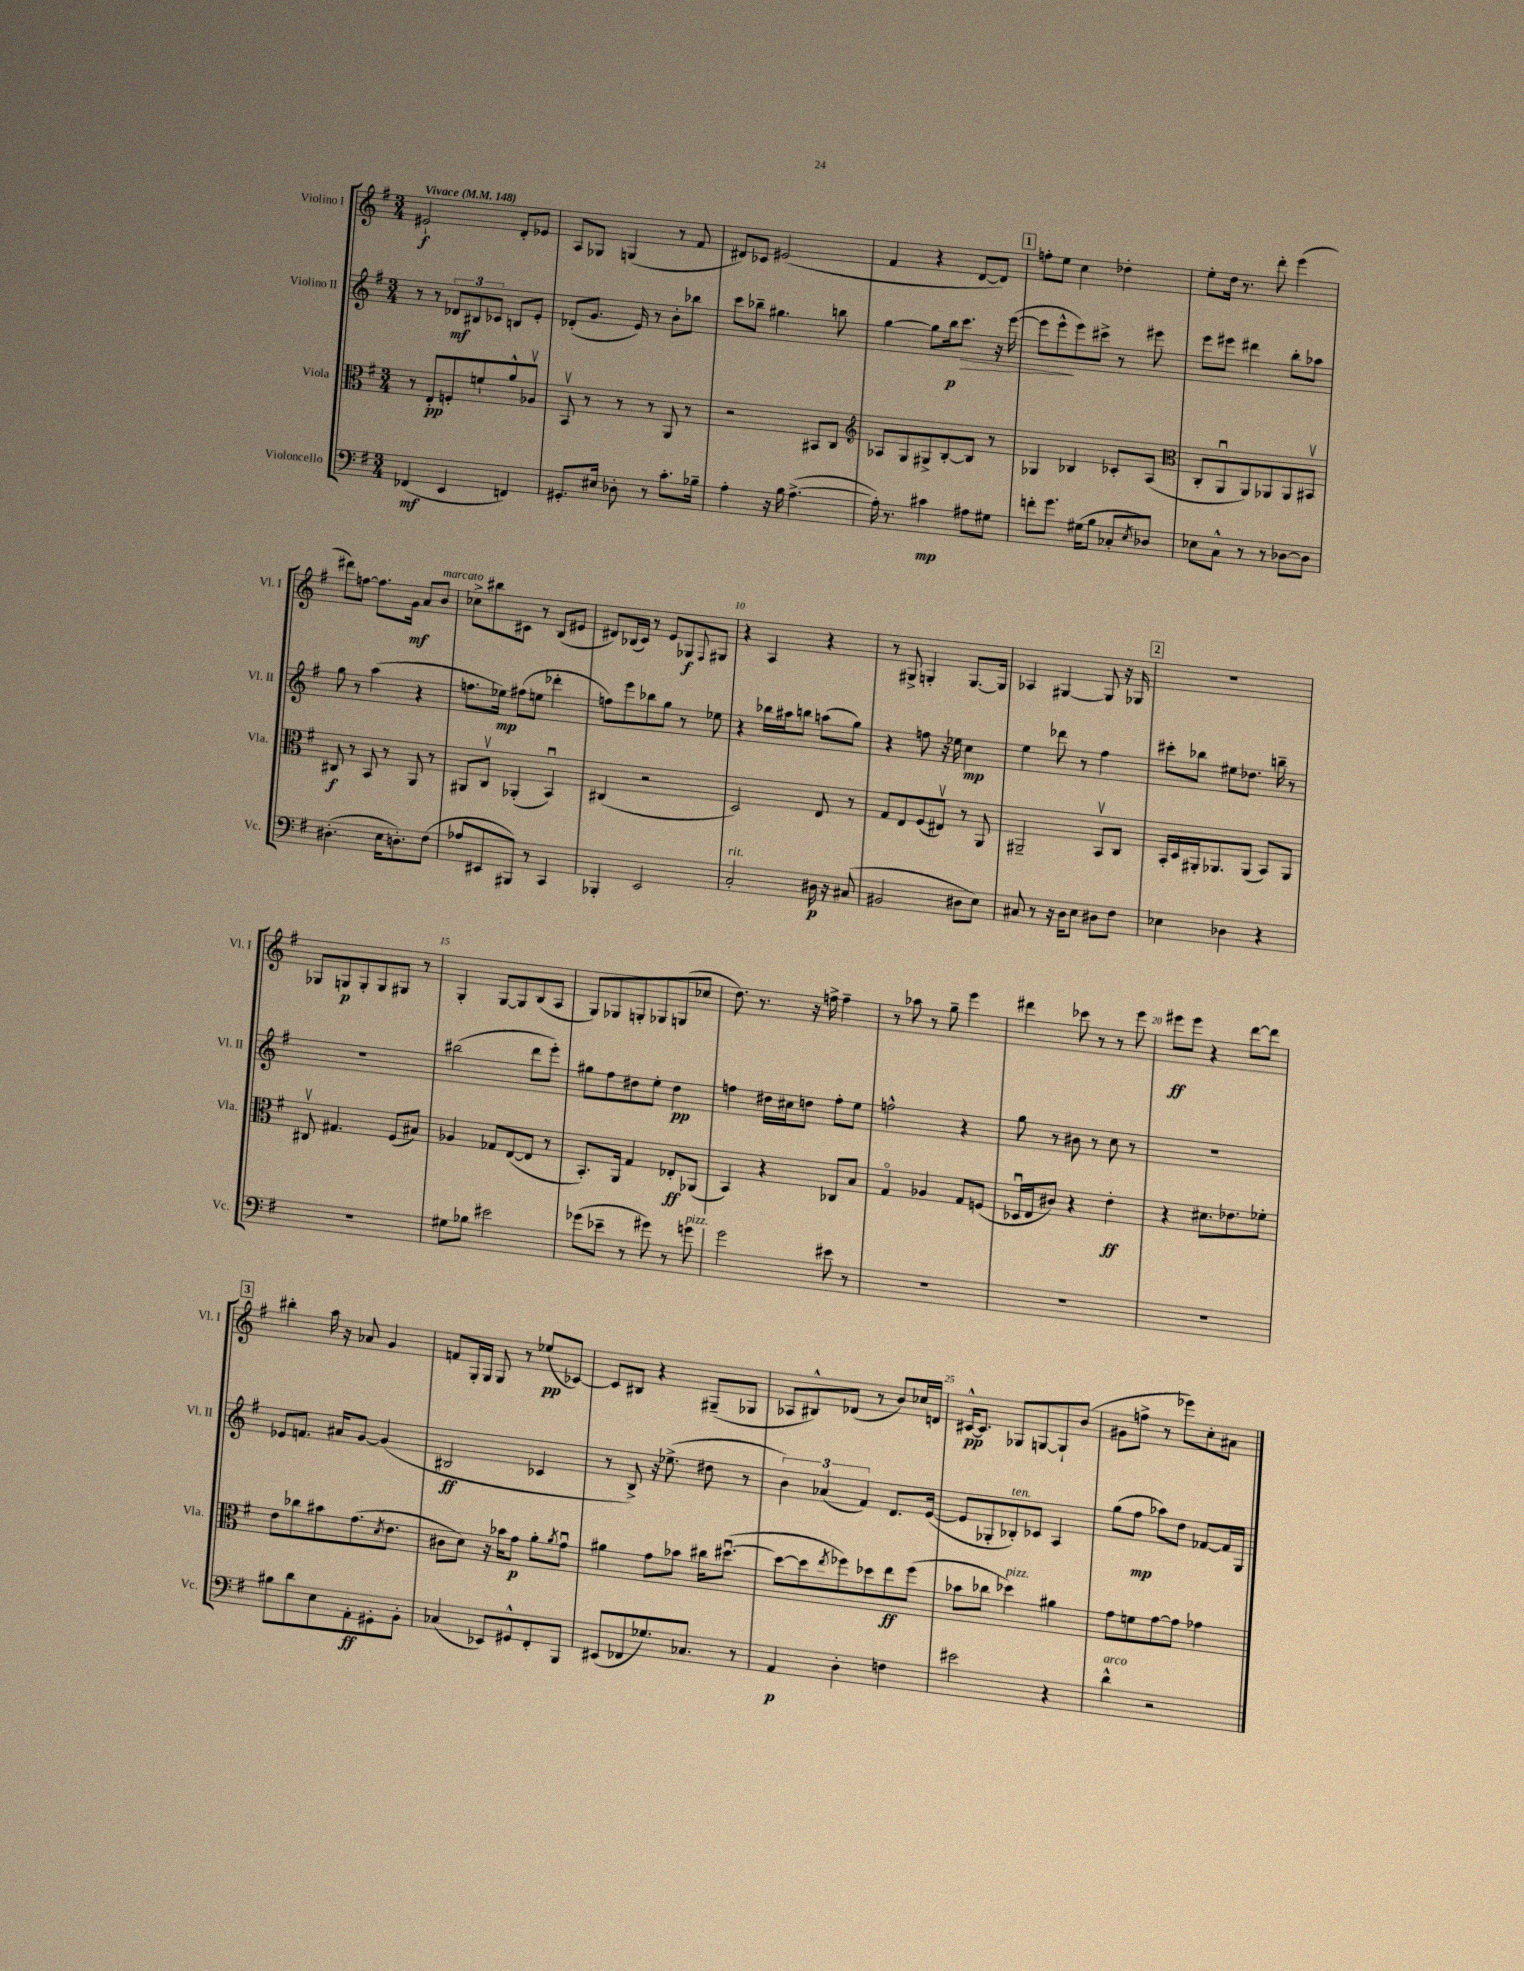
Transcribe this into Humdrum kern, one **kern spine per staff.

**kern	**kern	**kern	**kern
*staff4	*staff3	*staff2	*staff1
*clefF4	*clefC3	*clefG2	*clefG2
*k[f#]	*k[f#]	*k[f#]	*k[f#]
*M3/4	*M3/4	*M3/4	*M3/4
*MM148	*MM148	*MM148	*MM148
(4FF-	8r	8r	2e#`
.	8E'	8r	.
4EE	8F'	12d-	.
.	.	12B#	.
.	8f`	.	.
.	.	12c-	.
4FF)	8a^^	8B	8d'
.	8A-v	8e'	8e-
=	=	=	=
8.GG#'	8BBv	(8d-'	8A
.	8r	8.g	8G-
16E#	.	.	.
8D-'	8r	.	(4G
.	.	16e)	.
8r	8r	8r	.
8.c'	8AA	8b'	8r
.	8r	8bb-	8f#
16B-~	.	.	.
=	=	=	=
4A'	2r	8ccc	8d#)
.	.	8bb-~	8c-
16r	.	4.gg#	(2e#
16B	.	.	.
([4.A^	.	.	.
.	8BB#	.	.
.	8C	8bb	.
=	=	=	=
*	*clefG2	*	*
16A'])	8A-	[4gg	4f#
8.r	.	.	.
.	8G	.	.
4c#	8G#^	8gg]	4r
.	[8B'	16bb	.
.	.	8.ccc	.
8A#	8B]	.	[8d
8G#	8r	16r	8d])
.	.	([16eee	.
=	=	=	=
8f'	4G-	8eee]	8ff'
8.g	.	8eee^^	8ee
.	4B-	8eee)	4cc
(16G#	.	.	.
8B	.	8ccc#^	.
8C-'	8c-'	8r	4dd-'
8qE	.	.	.
8D-)	(8A	8eee#	.
=	=	=	=
*	*clefC3	*	*
8E-	8C'	8eee	8ee'
8C^^	8AAu	8eee#	16dd
.	.	.	8.r
8r	8AA)	4ddd#	.
8r	8AA-	.	8ddd'
[8D-	8AA-	8bb'	(4eee
8D-]	8BB#v	8aa-	.
=	=	=	=
(4.D#'	8C#	8gg	8ddd#)
.	8r	8r	[8ff
.	8BB	(4aa	8.ff]
16E	8r	.	.
8.D')	.	.	16g
.	8AA	4r	8a
(8F#	8r	.	8b
=	=	=	=
8A-	8AA#	8.ff	8cc-^
8EE#	8Cv	.	8bb#
.	.	16ee-)	.
8BBB#)	(4AA-'	(8ff#	8c#
8r	.	8ee	8r
4CC	4BBu)	4ddd-'	(8B
.	.	.	8e#
=	=	=	=
4BBB-'	(4C#	8ff)	8d#)
.	.	8eee	(16B-
.	.	.	16c)
2EE	2r	8bb-	8r
.	.	8gg	8e
.	.	8r	8G-
.	.	.	8qqF#
.	.	8ee-	8G#
=	=	=	=
2C'	2D)	4r	4r
.	.	16bb-	4A
.	.	16aa#	.
.	.	8bb	.
16D#	8E	(8aa	4r
16r	.	.	.
(8C#	8r	8gg)	.
=	=	=	=
2BB#	8G	4r	8r
.	8E	.	8G#^
.	(8F#	8ff	4G'
.	8E#v)	16r	.
.	.	16ee-	.
8D#	8r	4cc	[8.G
8E)	8AA	.	.
.	.	.	16G]
=	=	=	=
8C#	2AA#~	4ee	4A-
8r	.	.	.
16r	.	8ddd-	[4G#
16D	.	.	.
8E	.	8r	.
8D#	8BBv	4ff#	8G#]
8F#	8C	.	16r
.	.	.	16G-
=	=	=	=
4E-	16BB'	8ccc#'	2.r
.	16D	.	.
.	16AA#'	8bb-	.
.	8.AA-	.	.
4D-	.	8ee#	.
.	(8AA-	8.dd-	.
4r	8BB)	.	.
.	.	16bb~	.
.	8AA-	8r	.
=	=	=	=
2.r	8C#v	2.r	8G-
.	4.G#	.	8G
.	.	.	8G'
.	.	.	8G
.	(8F#	.	8G#
.	8B#)	.	8r
=	=	=	=
8G#	4A-	(2bb#	4G'
8B-	.	.	.
2e#	8G-	.	[8G
.	([8E	.	8G]
.	8E]	8ddd	(8B
.	8r	8eee')	8A
=	=	=	=
(8g-	8.BB')	8gg#	8G)
8e-~	.	8ff#	8G-
.	16AA	.	.
8r	4G	8dd#	8G'
8g#)	.	8ee'	8G-
8r	8E-'	4dd#	(8G
8g	(8AA-	.	8cc-
=	=	=	=
2g	4BB)	4ff	8.dd)
.	.	.	8.r
.	4r	16dd#	.
.	.	16cc#	.
.	.	8dd	16r
.	.	.	16ff^
8e#	8C-	8ff'	4ff~
8r	8B	8ee	.
=	=	=	=
2.r	4Go	2ff^^	8r
.	.	.	8aa-
.	4A-	.	8r
.	.	.	8gg~
.	8G	4r	4eee
.	(8F	.	.
=	=	=	=
2.r	16D-u	8gg	4ddd#
.	16E	.	.
.	8c#)	8r	.
.	4r	8b#	8ccc-
.	.	8r	8r
.	4e'	8cc	8r
.	.	8r	8eee
=	=	=	=
2.r	4r	2.r	8eee#
.	.	.	8eee#
.	8.d#	.	4r
.	8.e-	.	.
.	.	.	[8ddd
.	8f-'	.	8ddd]
=	=	=	=
8B#	8e	8e-	4bb#'
8d	8cc-	8.f	.
8E	8b#	.	16aa
.	.	16a#	16r
8AA'	(8.g	[8g	8a-
8GG#'	.	(4g]	4g
.	8qd	.	.
.	8.e	.	.
8BB'	.	.	.
=	=	=	=
(4C-	8c#	2B#	8f
.	8d)	.	16G'
.	.	.	16G
8EE-)	16r	.	8G
.	16b-	.	.
8GG#^^	8g	.	8r
8FF#'	8a'	4c-	(8ee-
.	8qa	.	.
8BBB	8gu	.	[8c-)
=	=	=	=
(8EE#	4a#	8r	8c-]
8FF-	.	8B^)	8B#
8.G-)	8g	16r	4r
.	.	(8.ee-^	.
.	8b-	.	.
8.C-	.	.	.
.	16cc#	8dd#	(8G#~
.	([8.dd#u	.	.
8r	.	8r	8G-
=	=	=	=
4AA	8dd#_	6b)	8A-
.	8dd#]	.	8B#^^)
.	.	(6a-	.
.	8qee	.	.
4D'	8ff-)	.	(8d-
.	.	6f#)	.
.	8dd-	.	8r
4F	8ee	8.d	8b)
.	(8ff-	.	16cc-
.	.	([16e	16d
=	=	=	=
2e#	8b-	8e]	[16c#^^
.	.	.	8.c#]
.	8cc-	8G-'	.
.	4dd-)	8B-')	8G-
.	.	8c-	[8G
4r	4a#	4A	8G`]
.	.	.	(8b
=	=	=	=
4d^^	8g	(8gg	8g#
.	8f	8ff#	8ff^
2r	[8g	8aa-)	8r
.	8g]	8dd	8eee-)
.	4g-	[8f-	8cc'
.	.	16f-]	8a#
.	.	16G	.
==	==	==	==
*-	*-	*-	*-
